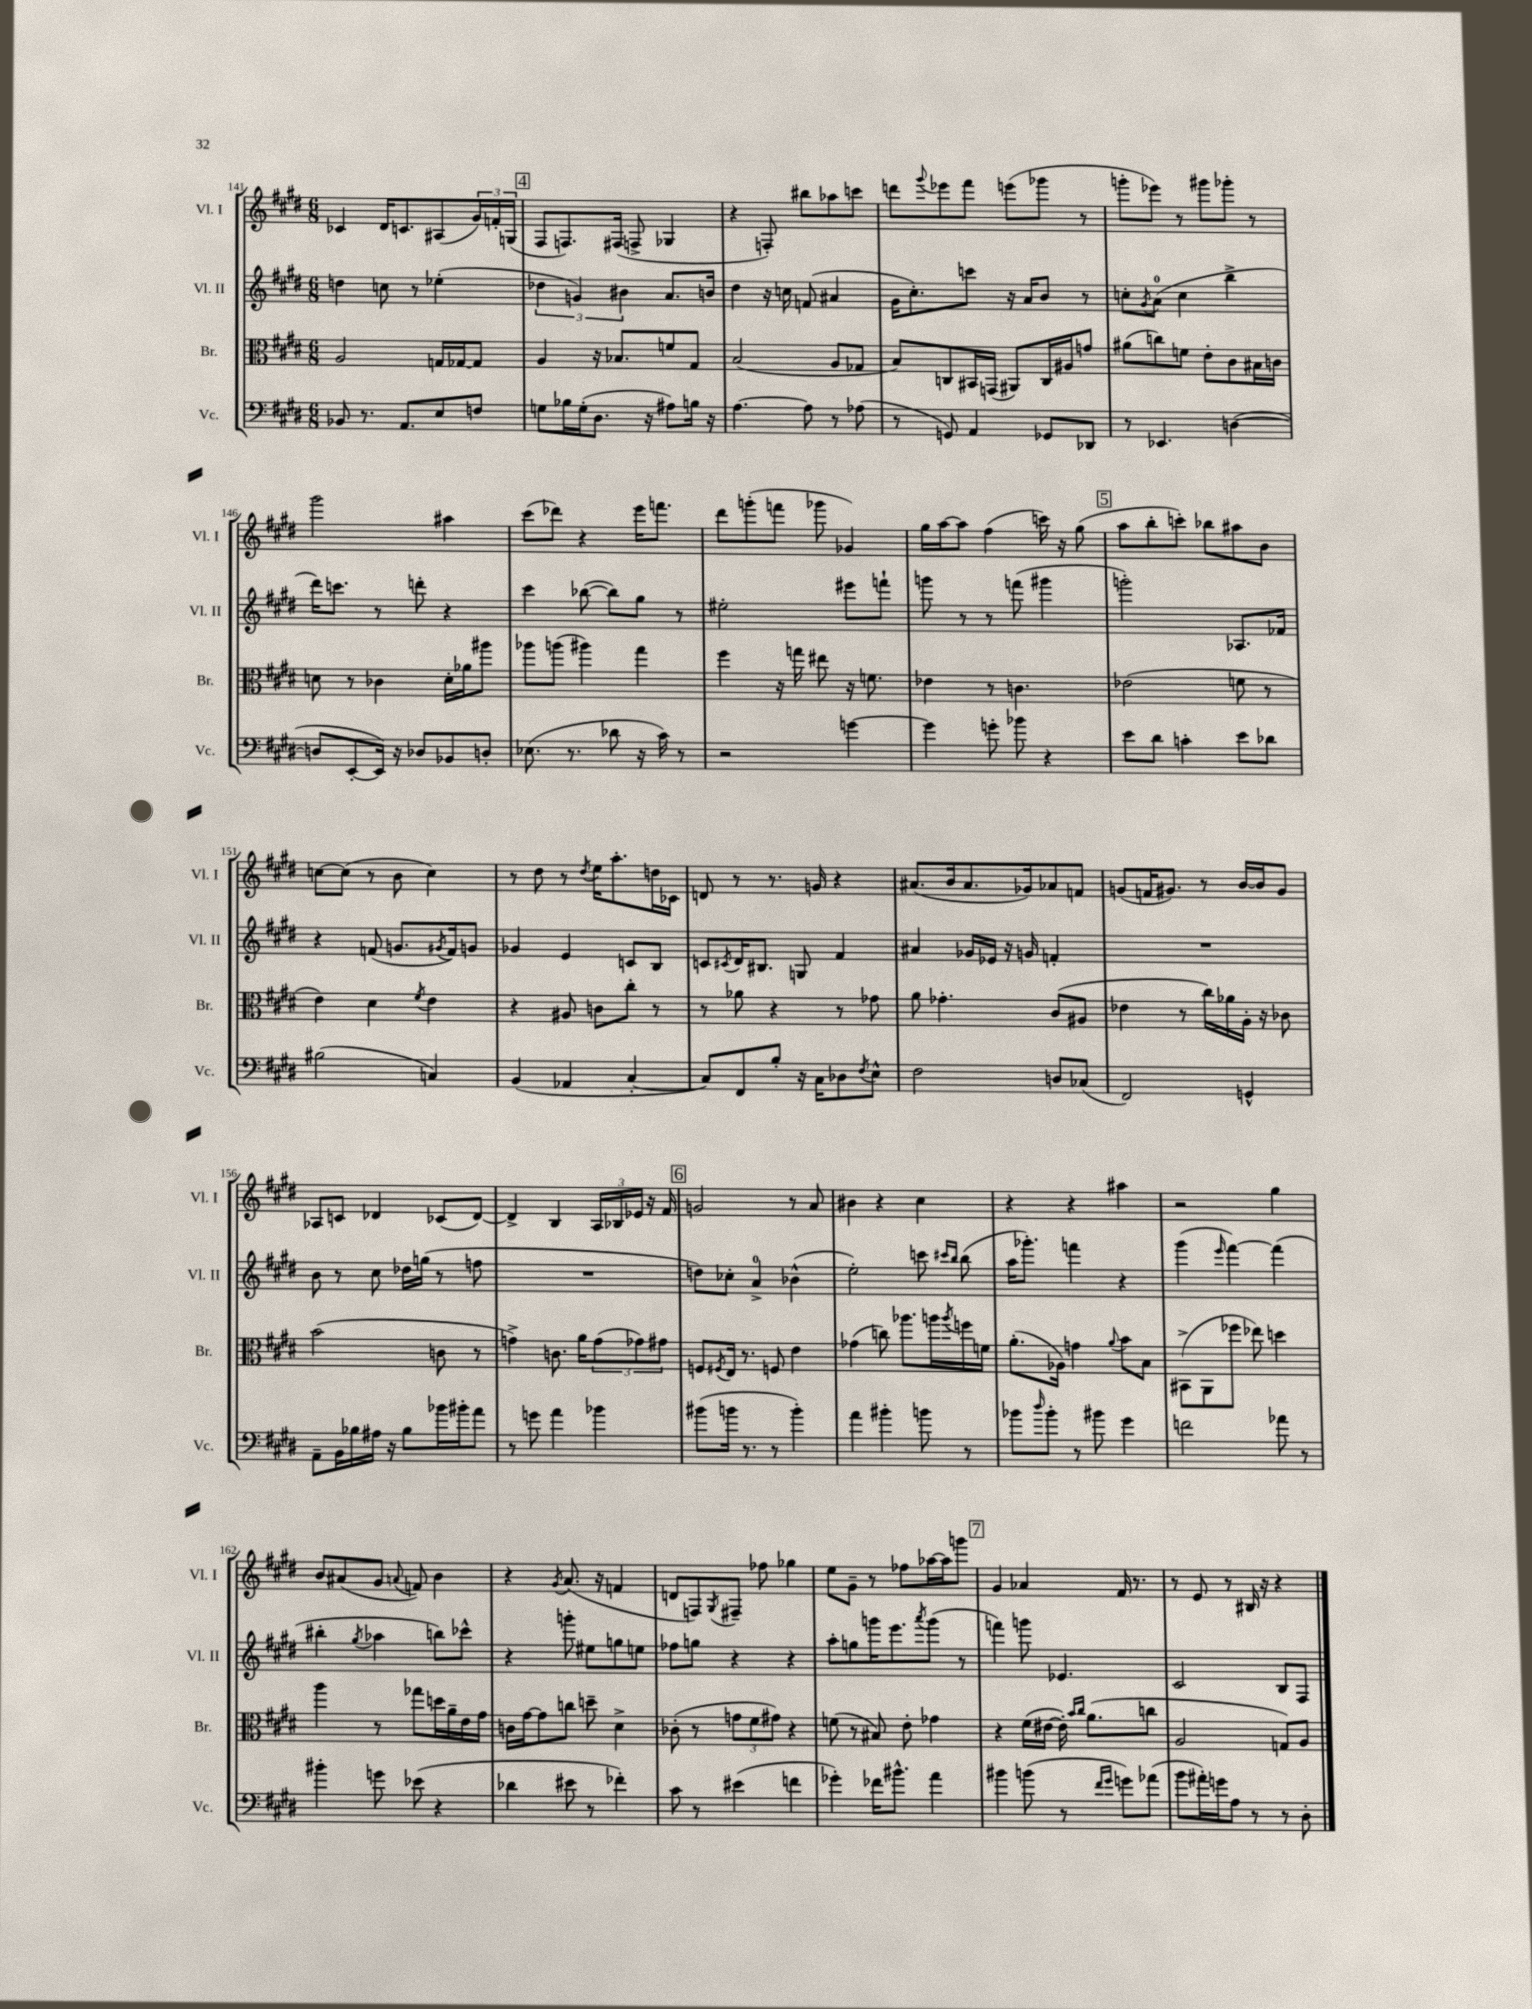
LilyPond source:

<<
\new StaffGroup <<
\new Staff = "s0" \with { instrumentName = "Vl. I" shortInstrumentName = "Vl. I" } {
    \clef treble \key e \major \numericTimeSignature \time 6/8
    ces'4 dis'16 c'8. ais8( \tuplet 3/2 { gis'16) f'16-. g16( } |
    \mark \markup { \box "4" } fis8 f8.) fis16( f8-> ges4 |
    r4 f8-.) bis''8 aes''8 c'''8 |
    d'''8 \appoggiatura { gis'''8 } ees'''8 fis'''8 e'''8( ges'''8 r8 |
    g'''8-. ees'''8) r8 gis'''8 ges'''8-. r8 |
    gis'''2 ais''4 |
    cis'''8( des'''8) r4 e'''16 f'''8. |
    dis'''8 g'''8-.( f'''8 ges'''8 ges'4) |
    gis''16 a''16~ a''8 fis''4( c'''16) r16 gis''8( |
    \mark \markup { \box "5" } a''8 b''8-. c'''8-.) bes''8 ais''8 b'8 |
    c''8~ c''8( r8 b'8 c''4) |
    r8 dis''8 r8 \acciaccatura { dis''8 } e''16 a''8.-. d''16 ces'16 |
    d'8 r8 r8. g'16 r4 |
    ais'8.( b'16 ais'8. ges'16) aes'8 f'8 |
    g'8( f'16 gis'8.) r8 b'16~ b'16 gis'8 |
    aes8 c'8 des'4 ces'8( des'8~) |
    des'4-> b4 \tuplet 3/2 { a16 bes16 ees'16 } r16 fis'16 |
    \mark \markup { \box "6" } g'2 r8 a'8 |
    bis'4 r4 cis''4 |
    r4 r4 ais''4 |
    r2 gis''4 |
    b'8 ais'8( gis'8 \appoggiatura { a'8 } f'8) b'4 |
    r4 \acciaccatura { gis'8 } a'8.( r16 f'4 |
    d'8 f8) \acciaccatura { gis8 } fis8-- fes''8 ges''4 |
    e''8 gis'8-- r8 fes''8 aes''16~ aes''16 g'''8 |
    \mark \markup { \box "7" } gis'4 aes'4 fis'16 r8. |
    r8 e'8 r8 bis16 r16 r4 \bar "|." |
}
\new Staff = "s1" \with { instrumentName = "Vl. II" shortInstrumentName = "Vl. II" } {
    \clef treble \key e \major \numericTimeSignature \time 6/8
    d''4 c''8 r8 ees''4-.( |
    \mark \markup { \box "4" } \tuplet 3/2 { des''4 g'4) bis'4 } a'8. b'16 |
    dis''4 r16 c''16 f'8( ais'4 |
    gis'16 cis''8.-.) c'''8 r16 a'16 b'8 r8 |
    c''8-. \acciaccatura { gis'8 } a'8-0( c''4 b''4-> |
    dis'''16) c'''8. r8 d'''8-. r4 |
    cis'''4 bes''8~( bes''8) gis''8 r8 |
    eis''2-. eis'''8 f'''8-! |
    g'''8 r8 r8 f'''8( gis'''4 |
    \mark \markup { \box "5" } g'''2-.) aes8. fes'16 |
    r4 f'8( g'8. \acciaccatura { gis'8 } f'16) g'8 |
    ges'4 e'4 c'8 b8 |
    c'8 \acciaccatura { cis'8 } dis'16 bis8. g8 fis'4 |
    ais'4 ges'16 ees'16 r16 g'16 f'4-. |
    R2. |
    b'8 r8 cis''8 des''16 g''16( r8 f''8 |
    R2. |
    \mark \markup { \box "6" } d''8) ces''8-. a'4-0-> bes'4-^( |
    e''2-.) c'''8 \grace { cis'''16 b''16 } b''8( |
    a''16 ges'''8.-.) f'''4 r4 |
    gis'''4( \grace { e'''16 } fis'''4~) fis'''4( |
    bis''4-. \acciaccatura { gis''8 } aes''4 b''8) ces'''8-^ |
    r4 g'''8-. eis''8 g''8 e''8 |
    fes''8 g''8 r4 r4 |
    a''8-. g''8 g'''16 e'''8. \acciaccatura { a'''8 } g'''8( r8 |
    \mark \markup { \box "7" } f'''4) g'''8 ees'4. |
    cis'2 b8 fis8 \bar "|." |
}
\new Staff = "s2" \with { instrumentName = "Br." shortInstrumentName = "Br." } {
    \clef alto \key e \major \numericTimeSignature \time 6/8
    a2 g16 ges16~ ges8 |
    \mark \markup { \box "4" } a4 r16 bes8. f'8 gis8 |
    b2( a8 ges8 |
    b8) c8 bis,16 g,16( ais,8) c16 ais16 g'8 |
    ais'8( c''8) f'8 e'8-. cis'8 bis16 c'16 |
    d'8 r8 ces'4 d'16-. aes'16 ais''8 |
    aes''8 a''8( ais''4) gis''4 |
    fis''4 r16 g''16 eis''8 r16 f'8. |
    ees'4 r8 c'4. |
    \mark \markup { \box "5" } ees'2( f'8 r8 |
    e'4) dis'4 \acciaccatura { fis'8 } e'4 |
    r4 ais8 c'8 cis''8-. r8 |
    r8 aes'8 r4 r8 ges'8 |
    a'8 ges'4.-. cis'8( ais8 |
    ees'4 r8 cis''16) aes'16 a16-. r16 ces'8 |
    b'2( c'8 r8 |
    g'4->) c'8. a'16 \tuplet 3/2 { g'8( ges'8) gis'8 } |
    \mark \markup { \box "6" } f8 \acciaccatura { fis8 } e16 r8. f8 e'4 |
    ges'4( c''8) aes''8. a''16 \acciaccatura { a''8 } f''16 f'16 |
    a'8.-.( aes16) g'4 \appoggiatura { a'8 } b'8 b8 |
    bis,8->( a,8 fes''8 ees''8) d''4 |
    a''4 r8 ges''8 d''16 a'16-- e'16 gis'16 |
    c'16 gis'16~ gis'8 c''8 d''8-- dis'4-> |
    ces'8-.( r8 \tuplet 3/2 { g'8 fis'8 gis'8) } r4 |
    f'8( r8 bis8) e'8-. ges'4 |
    \mark \markup { \box "7" } r4 fis'16( eis'16~ eis'16-.) \grace { b'16 cis''16 } a'8.( c''8 |
    a2 g8) a8 \bar "|." |
}
\new Staff = "s3" \with { instrumentName = "Vc." shortInstrumentName = "Vc." } {
    \clef bass \key e \major \numericTimeSignature \time 6/8
    bes,8 r8. a,8. e8 f8 |
    \mark \markup { \box "4" } g8 bes16 g16-.( dis8. r16 ais8) b16 r16 |
    a4.~ a8 r8 aes8( |
    r8 g,8) a,4 ges,8 des,8 |
    r8 ees,4. d4~( |
    d8 e,8~-. e,16) r16 des8 bes,8 d8-. |
    ees8.( r8. des'8 r16 cis'16) r8 |
    r2 g'4~ |
    g'4 g'8-. bes'8 r4 |
    \mark \markup { \box "5" } e'8 dis'8 c'4-. e'8 des'8 |
    bis2( c4) |
    b,4( aes,4 cis4~-. |
    cis8) fis,8 b8-. r16 cis16 des8 \acciaccatura { fis8 } e8-^ |
    fis2 d8 ces8( |
    fis,2) g,4-^ |
    a,8-- b,16 bes16 ais16 r16 bes8 bes'16 bis'16-. a'8 |
    r8 g'8 a'4 bes'4 |
    \mark \markup { \box "6" } bis'8( b'16 r8. r8 b'4-.) |
    a'4 bis'4-. b'8 r8 |
    bes'8 \grace { dis''16 } bes'8-. r8 bis'8 gis'4 |
    f'2 aes'8 r8 |
    bis'4-. g'8 ees'8( r4 |
    des'4 eis'8 r8 fes'4-.) |
    cis'8 r8 eis'4( f'4 |
    ges'4-.) fes'16 bis'8.-^ a'4 |
    \mark \markup { \box "7" } bis'4 b'8( r8 \grace { fis'16 gis'16 } g'8) aes'8( |
    b'8 ais'16-.) g'16 a8 r8 r8 dis8-. \bar "|." |
}
>>
>>
\layout { \context { \Score currentBarNumber = #141 } }
